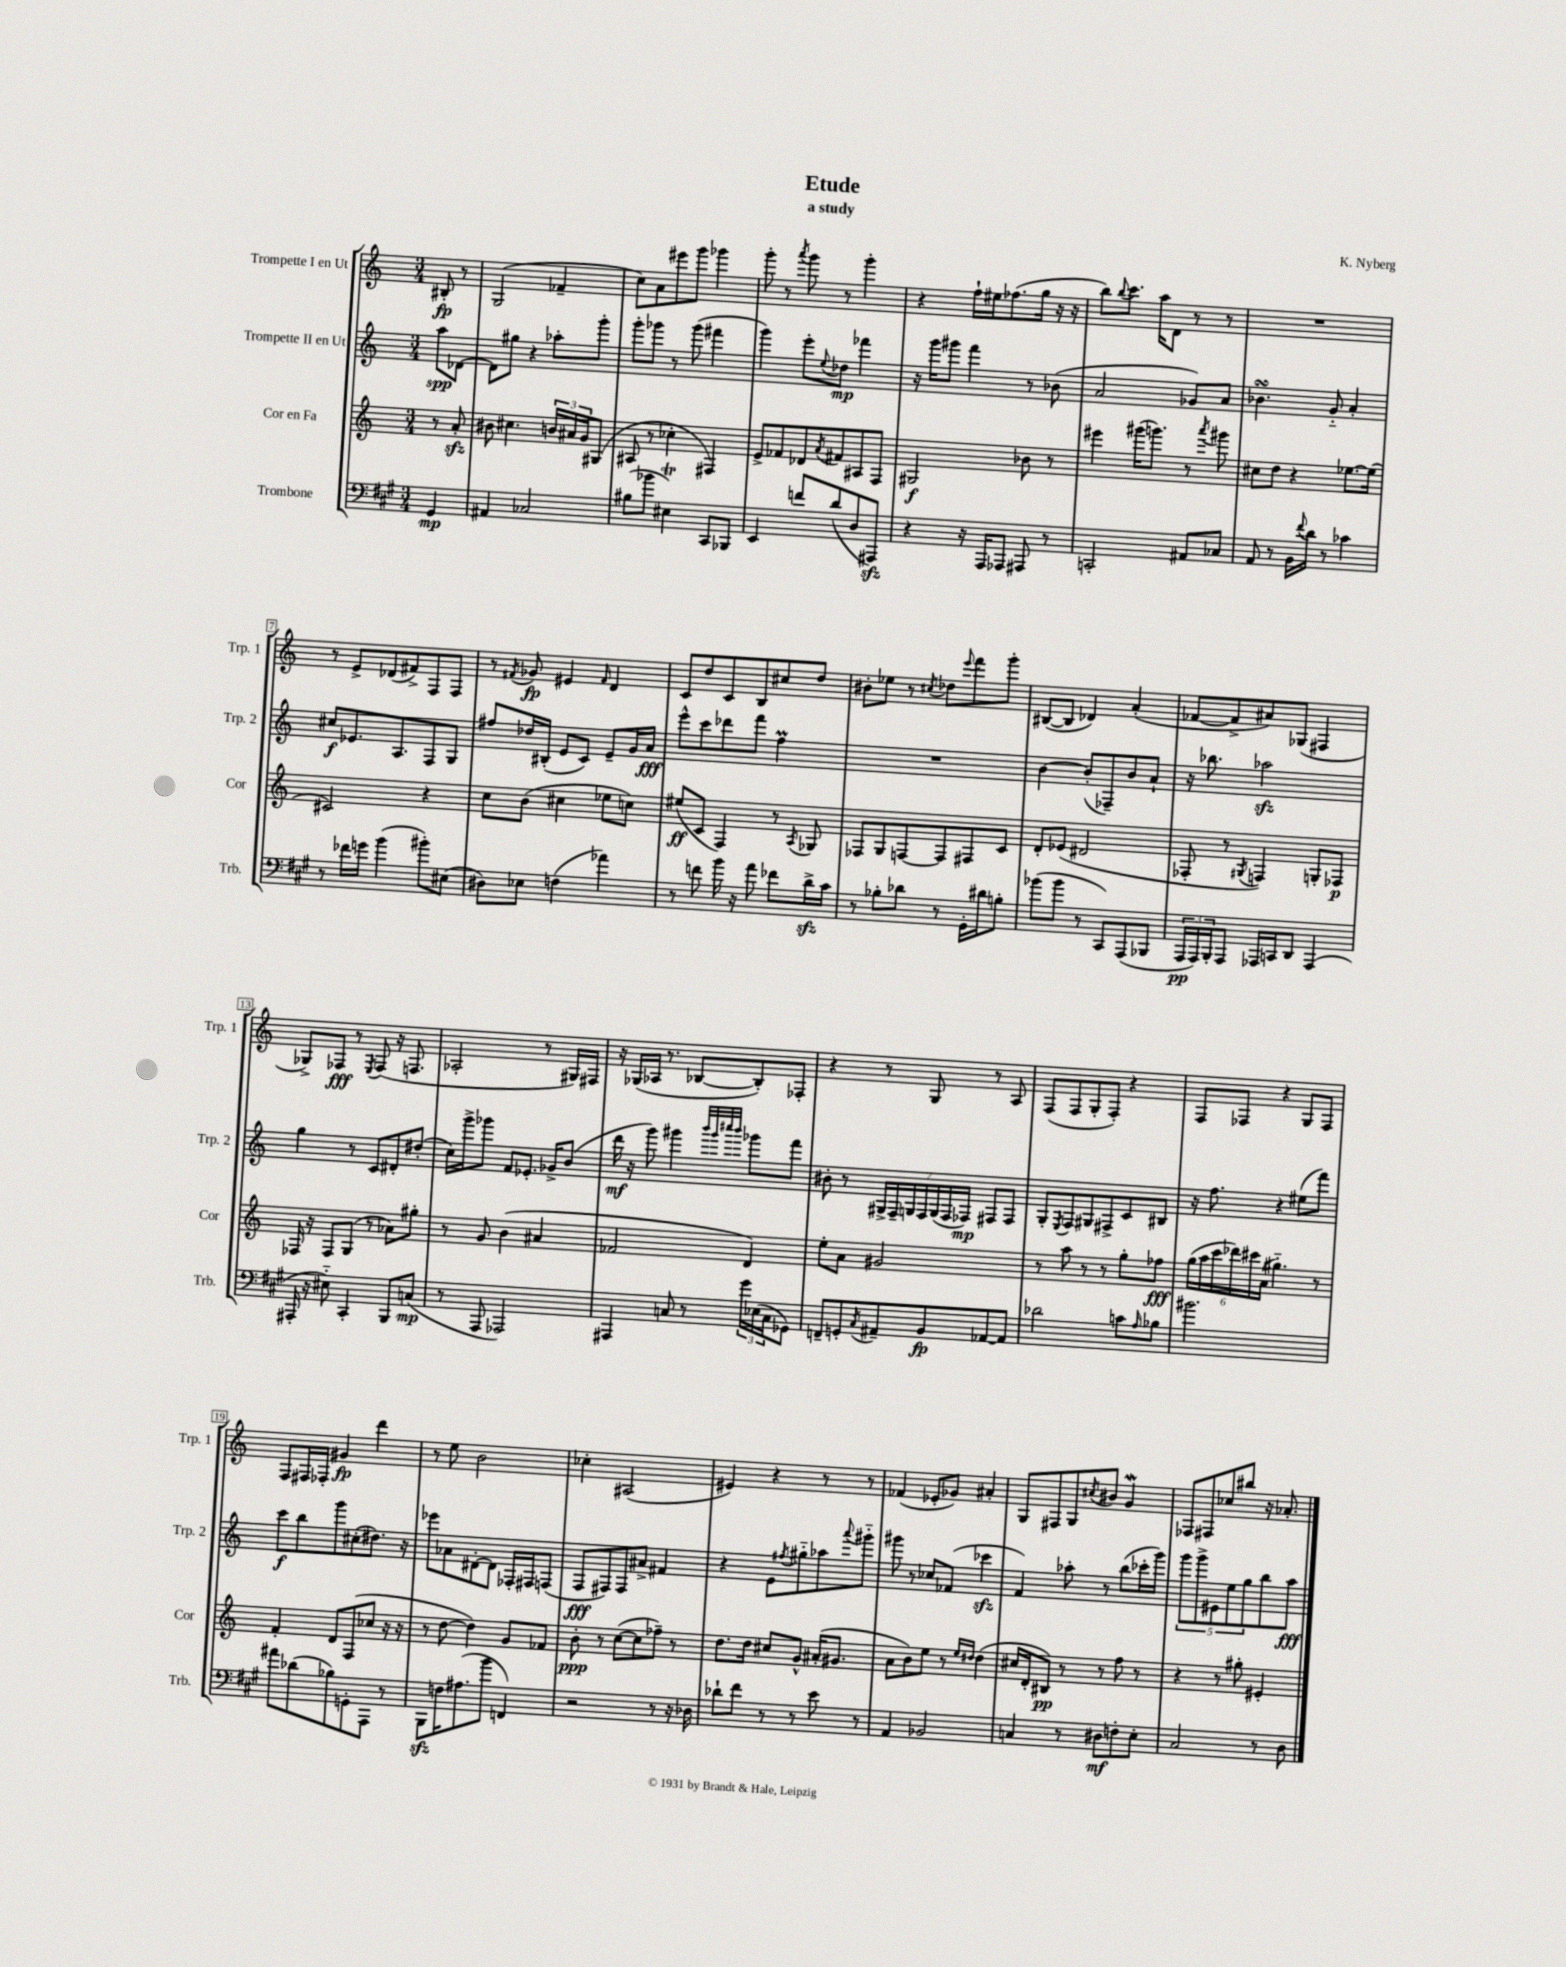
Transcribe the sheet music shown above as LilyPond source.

\header { title = "Etude" composer = "K. Nyberg" subtitle = "a study" }
<<
\new StaffGroup <<
\new Staff = "s0" \with { instrumentName = "Trompette I en Ut" shortInstrumentName = "Trp. 1" } {
    \clef treble \key c \major \numericTimeSignature \time 3/4 \partial 4
    bis8-.\fp r8 |
    g2( fes'4-- |
    c''8) a'8 eis'''8 g'''8 ges'''4 |
    g'''8-. r8 \acciaccatura { a'''8 } g'''8 r8 g'''4-. |
    r4 f''16-! eis''16 fes''8.( g''16 r16 r16 |
    b''8) \appoggiatura { b''8 } c'''8. a''16 d'8 r8 r8 |
    R2. |
    r8 e'8-> des'8( fis'8->) f8 f8 |
    r8 \acciaccatura { fis'8 } ges'8\fp eis'4 \grace { fis'16 } d'4 |
    c'8 d''8 c'8 b8 cis''8 d''8 |
    bis'8-. ees''8 r8 \acciaccatura { cis''8 } des''8 \appoggiatura { e'''8 } f'''8 g'''8-. |
    bis8~( bis8 des'4) a'4-.( |
    fes'8~ fes'8-> ais'8) ges8( fis4 |
    ges8->) fes8\fff r8 \acciaccatura { e8 } fes8( r16 f8. |
    aes2-. r8 gis16) fis16 |
    r16 ges16( aes16 r8. bes8~ bes8-.) fes8-. |
    r4 r8 g8 r8 a8 |
    f8( f8 g8-. f8-.) r4 |
    f8 fes8 r4 g8 fes8 |
    f8 fis16 fes16-. gis'4\fp d'''4 |
    r8 e''8 b'2 |
    ces''4-. ais2( |
    eis'4) r4 r8 r8 |
    fes'4( ees'8-. ges'8) ais'4-. |
    g8 fis8 g8 \acciaccatura { cis''8 } bis'8 g'4\mordent |
    fes8 fis8 ces''8 bis''8 r16 aes'8.-. \bar "|." |
}
\new Staff = "s1" \with { instrumentName = "Trompette II en Ut" shortInstrumentName = "Trp. 2" } {
    \clef treble \key c \major \numericTimeSignature \time 3/4 \partial 4
    a''8\spp des'8~ |
    des'8 gis''8 r4 aes''8-. g'''8-. |
    g'''8-. ges'''8 r8 ges'''8( fis'''4 |
    g'''4) e'''8-. \appoggiatura { e''8 } des''8\mp fes'''4 |
    r16 g'''16 gis'''8 f'''4 r8 bes'8( |
    a'2 ges'8) a'8 |
    bes'4.\turn g'8-_ a'4-. |
    cis''8\f ees'8. a8. f8 g8 |
    fis''8 des''16 bis16-.( e'8 c'8) e'8-- g'16 a'16\fff |
    e'''8-^ c'''8 des'''8 f'''8 f''4\prall |
    R2. |
    b'4~ b'8-.( fes8--) b'8 a'8-! |
    r16 bes''8. aes''2\sfz |
    g''4 r8 c'8 dis'8-. dis''8-.( |
    c''16) g'''16-> ges'''8 f'8 ees'8.-. ges'16-> b'8( |
    d'''16\mf r16 g'''8) gis'''4 \grace { b'''32 gis'''32 cis''''32 b'''32 } ges'''8 f'''8 |
    bis'8-. r8 \tuplet 7/4 { gis16-> f16-- g16 f16 g16( f16 fes16\mp) } fis8 fis8 |
    g8-. \acciaccatura { e8 } f8 gis8 fis8-> c'8 bis8 |
    r16 f''8. r4 eis''8( f'''8) |
    c'''8\f b''8 g'''8 cis''8-.( dis''8.) r16 |
    ees'''8 aes'8 dis'8~-. dis'8 fes16-. fis16 f8( |
    f8\fff fis8) fis8 ais'8-> fis'4 |
    r4 e'8 \acciaccatura { fis''8 } gis''8-_ aes''8 \appoggiatura { a'''8 } gis'''8-_ |
    gis'''8 r8 ces''8 fes'8( ces'''4\sfz |
    f'4) aes''8-. r8 b''8( ces'''16-. g'''16) |
    \tuplet 5/4 { g'''8 g'''8-> eis'8 e''8 g''8 } b''8 a''8\fff \bar "|." |
}
\new Staff = "s2" \with { instrumentName = "Cor en Fa" shortInstrumentName = "Cor" } {
    \clef treble \key c \major \numericTimeSignature \time 3/4 \partial 4
    r8 a'8-.\sfz |
    bis'8 cis''4. \tuplet 3/2 { b'16 ais'16 g'16 } gis8( |
    ais8 r8 ces''4-. fis4) |
    e'8-> fes'8 des'8 \acciaccatura { a'8 } fis'8 ais8 f8 |
    gis2\f bes'8 r8 |
    eis'''4 gis'''16( g'''8.) r8 \acciaccatura { a'''8 } gis'''8 |
    cis''8 d''8 r4 ees''8.~ ees''16( |
    cis'2) r4 |
    c''8 b'8( cis''4 ees''8 c''8) |
    eis''8\ff( c'8 f4) r8 \acciaccatura { a8 } ges8 |
    fes8 g8 f8~ f8 fis8 c'8 |
    d'8-. ees'8( dis'2 |
    fes8-. r8 \acciaccatura { gis8 } f4) g8-. fes8\p |
    fes16 r16 fes8 g8( r8 aes'8) gis''8-. |
    r8 g'8 b'4( ais'4 |
    fes'2 d'4) |
    e''8-. a'8 gis'2 |
    r8 a''8 r8 r8 g''8-. fes''8\fff |
    \tuplet 6/4 { g''16( a''16 c'''16 des'''16) cis'''16 a'16( } gis''4.-_) r8 |
    f'4-. d'8 f8( ces''8 r16 r16 |
    r8 d''8~ d''4) g'8 fes'8 |
    b'8-.\ppp r8 c''8~( c''8 fes''8--) r8 |
    d''8. d''16 cis''8 g'8-^ ais'16-.( gis'8. |
    a'8 b'8) e''8 r8 \grace { e''16 dis''16 } dis''4( |
    cis''16 d'16-. bis8\pp) r8 r8 f''8 r8 |
    r4 r8 gis''8-. eis'4-. \bar "|." |
}
\new Staff = "s3" \with { instrumentName = "Trombone" shortInstrumentName = "Trb." } {
    \clef bass \key a \major \numericTimeSignature \time 3/4 \partial 4
    gis,4\mp |
    ais,4 ces2 |
    bis8( bes'8 eis4\trill) cis,8 bes,,8 |
    e,4 f'8 d'8( d8 ais,,8\sfz) |
    r4 r16 a,,16 aes,,8 ais,,8 r8 |
    c,2-. ais,8 ces8 |
    a,8 r8 b,16 \appoggiatura { fis'8 } d'16 r8 ces'4 |
    r8 fes'16 g'16 b'4( bis'8-.) eis8( |
    dis8) ees8 f4( aes'4) |
    r8 f'8 b'16 r16 a'8 fes'8 d'16->\sfz cis'16 |
    r8 bes8-. des'8 r8 gis,16-. dis'16 b8-. |
    bes'8( bes'8 r8 cis,8) a,,8( bes,,8 |
    \tuplet 3/2 { a,,16\pp a,,16) b,,16-. } a,,8 aes,,16 c,16 d,8 aes,,4( |
    ais,,16-. r16 eis8-_) cis,4-. b,,8 c8\mp( |
    r8 a,,8 aes,,2) |
    ais,,4 c8 r8 \tuplet 3/2 { gis'16 ees16( c16 } ges,8) |
    f,8-- g,8-. \acciaccatura { cis8 } ais,8-- b,8\fp aes,8~ aes,8 |
    des'2 c'8 \grace { a16 } bes8 |
    bis'2. |
    ais'8 des'8( bes8) g,8-. a,,8 r8 |
    b,,8\sfz f16 ais8.( b'8 f,4) |
    r2 r8 r16 des16 |
    des'8-! fis'8 r8 r8 e'8 r8 |
    a,4 bes,2 |
    c4 r8 dis8\mf f8-. e8-. |
    cis2 r8 d8 \bar "|." |
}
>>
>>
\layout { \context { \Score \override BarNumber.stencil = #(make-stencil-boxer 0.1 0.3 ly:text-interface::print) } }
